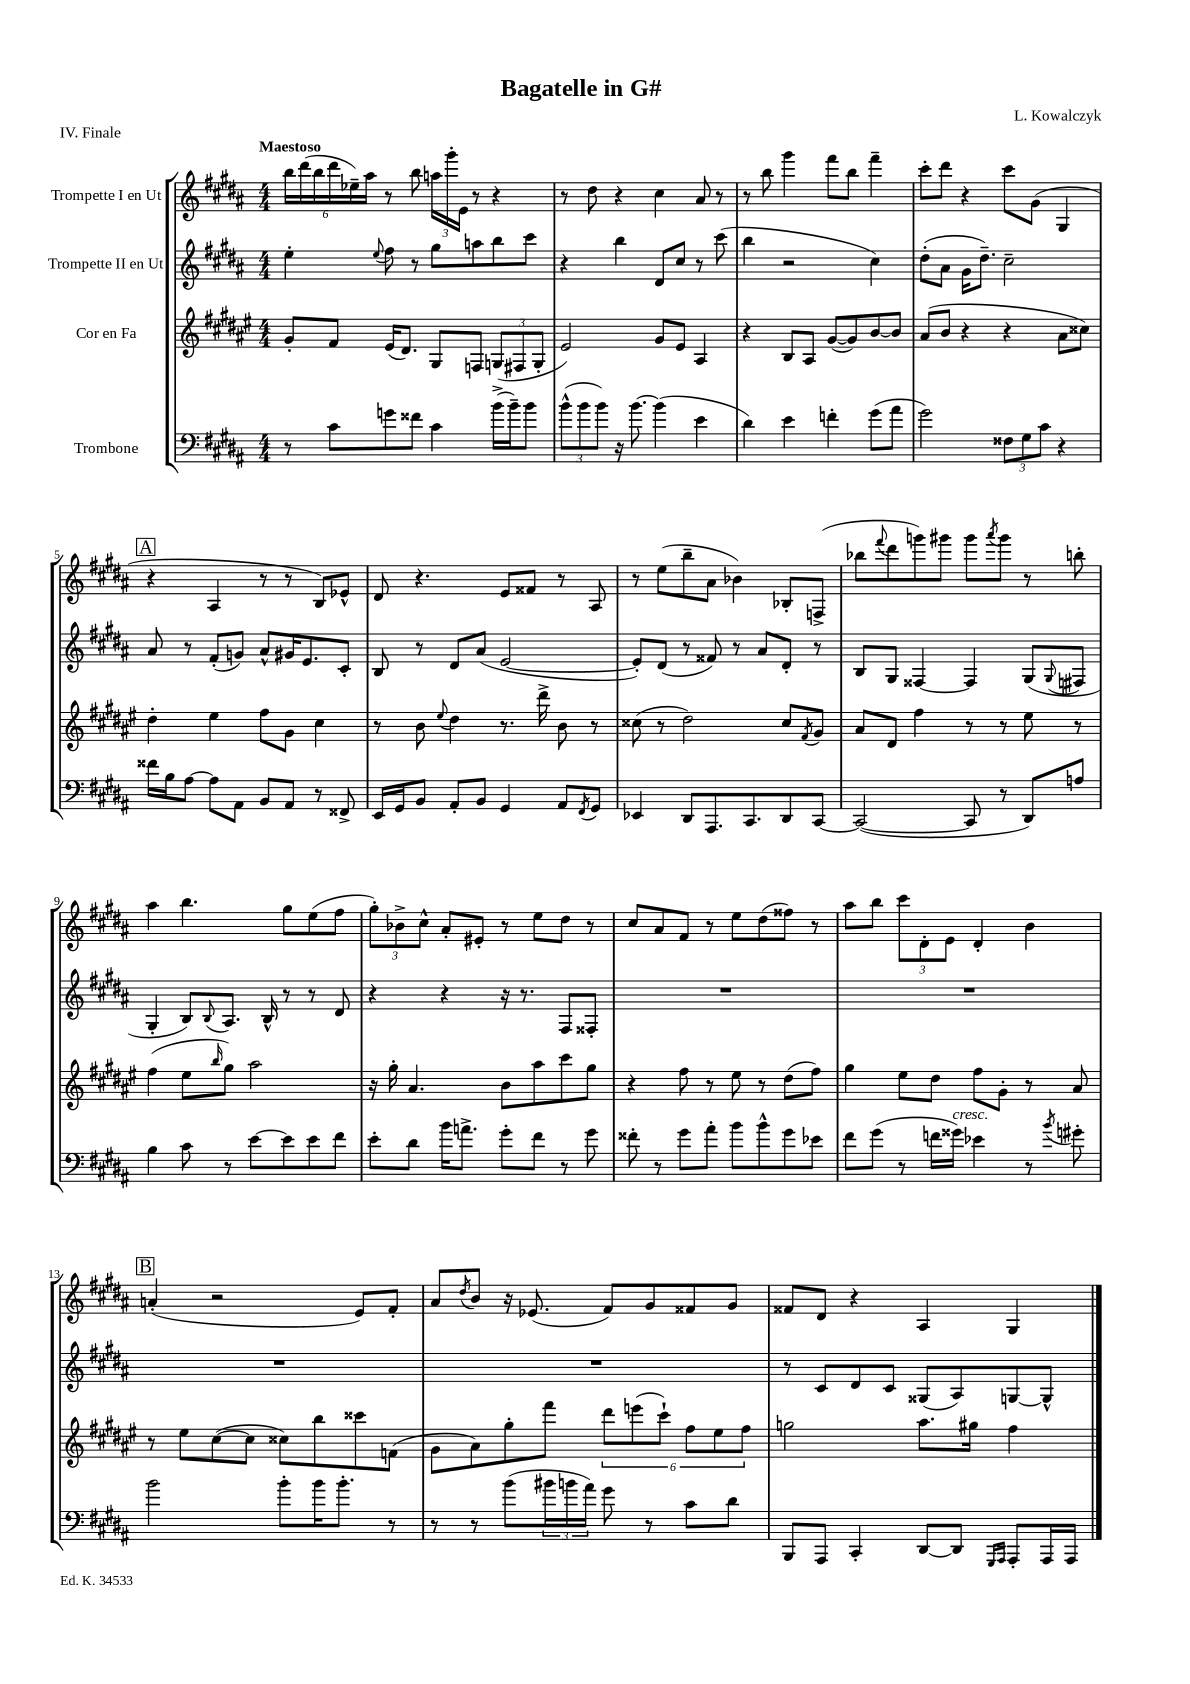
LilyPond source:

\header { title = "Bagatelle in G#" composer = "L. Kowalczyk" piece = "IV. Finale" }
<<
\new StaffGroup <<
\new Staff = "s0" \with { instrumentName = "Trompette I en Ut" } {
    \clef treble \key b \major \numericTimeSignature \time 4/4 \tempo "Maestoso"
    \tuplet 6/4 { b''16 dis'''16( b''16 dis'''16 ees''16--) ais''16 } r8 b''8 \tuplet 3/2 { a''16 gis'''16-. e'16 } r8 r4 |
    r8 dis''8 r4 cis''4 ais'8 r8 |
    r8 b''8 gis'''4 fis'''8 b''8 fis'''4-- |
    cis'''8-. dis'''8 r4 cis'''8 gis'8( gis4 |
    \mark \markup { \box "A" } r4 ais4 r8 r8 b8) ees'8-^ |
    dis'8 r4. e'8 fisis'8 r8 ais8 |
    r8 e''8( b''8-- ais'8 bes'4) bes8-. f8->( |
    bes''8 \appoggiatura { fis'''8 } dis'''8 g'''8) gis'''8 gis'''8 \acciaccatura { ais'''8 } gis'''8 r8 b''8-. |
    ais''4 b''4. gis''8 e''8( fis''8 |
    \tuplet 3/2 { gis''8-.) bes'8-> cis''8-^ } ais'8-. eis'8-. r8 e''8 dis''8 r8 |
    cis''8 ais'8 fis'8 r8 e''8 dis''8( fisis''8) r8 |
    ais''8 b''8 \tuplet 3/2 { cis'''8 dis'8-. e'8 } dis'4-. b'4 |
    \mark \markup { \box "B" } a'4-.( r2 e'8) fis'8-. |
    ais'8 \acciaccatura { dis''8 } b'8 r16 ees'8.( fis'8) gis'8 fisis'8 gis'8 |
    fisis'8 dis'8 r4 ais4 gis4 \bar "|." |
}
\new Staff = "s1" \with { instrumentName = "Trompette II en Ut" } {
    \clef treble \key b \major \numericTimeSignature \time 4/4
    e''4-. \appoggiatura { e''8 } fis''8 r8 gis''8 a''8 b''8 cis'''8 |
    r4 b''4 dis'8 cis''8 r8 cis'''8( |
    b''4 r2 cis''4) |
    dis''8-.( ais'8 gis'16 dis''8.--) cis''2-- |
    \mark \markup { \box "A" } ais'8 r8 fis'8-.( g'8) ais'8-^ gis'16 e'8. cis'8-. |
    b8 r8 dis'8 ais'8( e'2~ |
    e'8-.) dis'8( r8 fisis'8) r8 ais'8 dis'8-. r8 |
    b8 gis8 fisis4~ fisis4 gis8( \appoggiatura { gis8 } fis8 |
    gis4-. b8) \appoggiatura { b8 } ais8. b16-^ r8 r8 dis'8 |
    r4 r4 r16 r8. fis8 fisis8-. |
    R1 |
    R1 |
    \mark \markup { \box "B" } R1 |
    R1 |
    r8 cis'8 dis'8 cis'8 gisis8( ais8) g8~ g8-^ \bar "|." |
}
\new Staff = "s2" \with { instrumentName = "Cor en Fa" } {
    \clef treble \key fis \major \numericTimeSignature \time 4/4
    gis'8-. fis'8 eis'16( dis'8.) gis8 f8 \tuplet 3/2 { g8( fis8 g8-. } |
    eis'2) gis'8 eis'8 ais4 |
    r4 b8 ais8 gis'8~( gis'8) b'8~ b'8 |
    ais'8( b'8 r4 r4 ais'8 cisis''8) |
    \mark \markup { \box "A" } dis''4-. eis''4 fis''8 gis'8 cis''4 |
    r8 b'8 \appoggiatura { eis''8 } dis''4 r8. dis'''16-> b'8 r8 |
    cisis''8( r8 dis''2) cisis''8 \acciaccatura { fis'8 } gis'8 |
    ais'8 dis'8 fis''4 r8 r8 eis''8 r8 |
    fis''4( eis''8 \grace { b''16 } gis''8) ais''2 |
    r16 gis''16-. ais'4. b'8 ais''8 cis'''8 gis''8 |
    r4 fis''8 r8 eis''8 r8 dis''8( fis''8) |
    gis''4 eis''8 dis''8 fis''8 gis'8-. r8 ais'8 |
    \mark \markup { \box "B" } r8 eis''8 cis''8~( cis''8 cisis''8) b''8 cisis'''8 f'8( |
    gis'8 ais'8) gis''8-. fis'''8 \tuplet 6/4 { dis'''8 e'''8( cis'''8-!) fis''8 eis''8 fis''8 } |
    g''2 ais''8. gis''16 fis''4 \bar "|." |
}
\new Staff = "s3" \with { instrumentName = "Trombone" } {
    \clef bass \key b \major \numericTimeSignature \time 4/4
    r8 cis'8 g'8 fisis'8 cis'4 b'16->( b'16--) b'8 |
    \tuplet 3/2 { b'8-^( b'8 b'8) } r16 b'8.~ b'4( e'4 |
    dis'4) e'4 f'4-. gis'8( ais'8 |
    gis'2) \tuplet 3/2 { fisis8 gis8 cis'8 } r4 |
    \mark \markup { \box "A" } fisis'16 b16 ais8~ ais8 ais,8 b,8 ais,8 r8 fisis,8-> |
    e,16 gis,16 b,8 ais,8-. b,8 gis,4 ais,8 \acciaccatura { fis,8 } gis,8 |
    ees,4 dis,8 ais,,8. cis,8. dis,8 cis,8~ |
    cis,2~( cis,8 r8 dis,8) a8 |
    b4 cis'8 r8 e'8~ e'8 e'8 fis'8 |
    e'8-. dis'8 b'16 a'8.-> gis'8-. fis'8 r8 gis'8 |
    fisis'8-. r8 gis'8 ais'8-. b'8 b'8-^ gis'8 ees'8 |
    fis'8 gis'8( r8 f'16 gisis'16^\markup { \italic "cresc." }) ees'4 r8 \acciaccatura { b'8 } gis'8-. |
    \mark \markup { \box "B" } b'2 b'8-. b'16 b'8.-. r8 |
    r8 r8 b'8( \tuplet 3/2 { bis'16 b'16 ais'16) } gis'8 r8 cis'8 dis'8 |
    b,,8 ais,,8 cis,4-. dis,8~ dis,8 \grace { gis,,16 ais,,16 } ais,,8-. ais,,16 ais,,16 \bar "|." |
}
>>
>>
